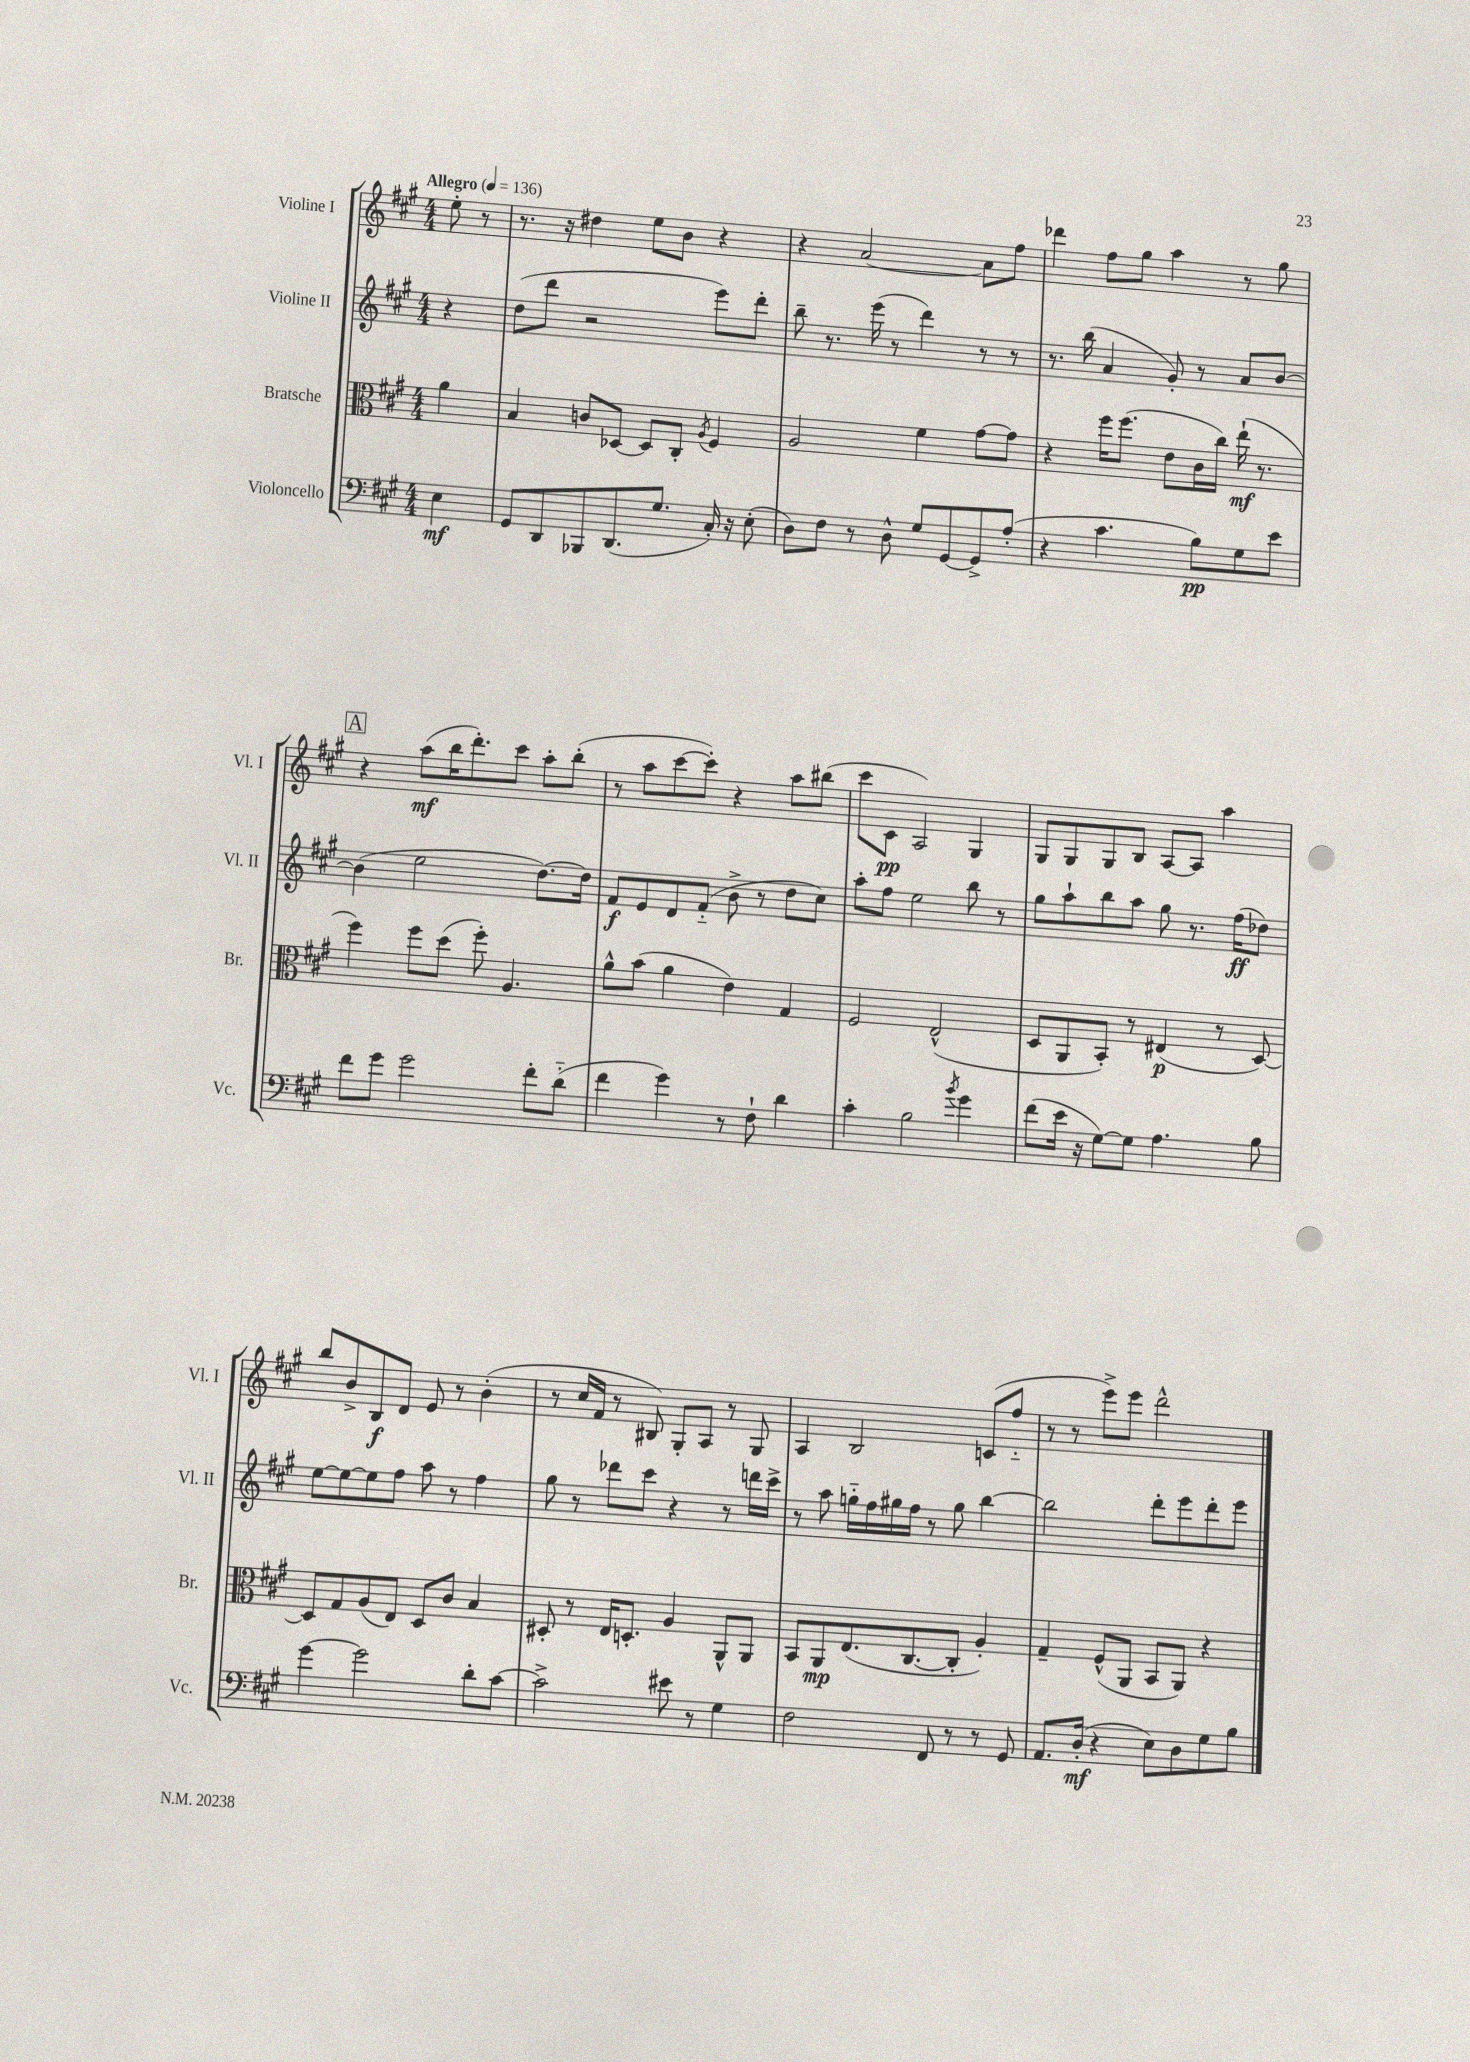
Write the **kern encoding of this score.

**kern	**kern	**kern	**kern
*staff4	*staff3	*staff2	*staff1
*clefF4	*clefC3	*clefG2	*clefG2
*k[f#c#g#]	*k[f#c#g#]	*k[f#c#g#]	*k[f#c#g#]
*M4/4	*M4/4	*M4/4	*M4/4
*MM136	*MM136	*MM136	*MM136
4E	4a	4r	8ee'
.	.	.	8r
=	=	=	=
8GG#	4B	(8dd	8.r
8DD	.	8ddd	.
.	.	.	16r
8BBB-	8c	2r	4dd#
(8.DD	[8D-	.	.
.	8D-]	.	8ee
8.G#	.	.	.
.	8C#'	.	8b
.	8qA	.	.
16C#')	4F#	8eee)	4r
16r	.	.	.
(8E'	.	8ddd'	.
=	=	=	=
8D)	2A	8bb~	4r
8F#	.	8.r	.
8r	.	.	[2a
.	.	(16eee	.
8D^^	.	8r	.
8G#	4f#	4ddd)	.
[8GG#	.	.	.
8GG#^]	[8g#	8r	8a]
(8A'	8g#]	8r	8ff#
=	=	=	=
4r	4r	8.r	4ddd-
.	.	(16bb	.
4.c#	16ff#	4a	8ff#
.	(8.ff#	.	.
.	.	.	8gg#
.	8e	8g#')	4aa
8B)	16c#	8r	.
.	16cc#)	.	.
8G#	(16ee`	8a	8r
.	8.r	.	.
8e	.	[8b	8gg#
=	=	=	=
8f#	4ff#)	(4b]	4r
8g#	.	.	.
2g#	8ff#	2ee	(8aa
.	(8dd	.	16bb
.	.	.	8.ddd')
.	8ff#')	.	.
.	4.A	.	8ccc#
8f#'	.	[8.dd)	8aa'
(8d'~	.	.	(8bb'
.	.	16dd]	.
=	=	=	=
4f#	8a^^	8f#	8r
.	(8b	8e	8aa
4g#)	4a	8d	[8ccc#
.	.	(8f#'~	8ccc#'])
8r	4e)	8b^	4r
8F#`	.	8r	.
4d	4G#	8dd	8aa
.	.	8cc#)	(8bb#
=	=	=	=
4c#'	2F#	8aa'	8ccc#
.	.	8ff#	8c#
2B	.	2ee	2A)
.	(2E^^	.	.
8qb	.	.	.
4g#	.	8bb	4G#
.	.	8r	.
=	=	=	=
(8f#	8D	8gg#	8G#
16e	8AA	8aa`	8G#
16r	.	.	.
[8G#)	8BB')	8bb	8G#
8G#]	8r	8aa	8B
4.A	(4E#	8gg#	[8A
.	.	8.r	8A]
.	8r	.	4aa
.	.	(16ff#	.
8B	[8D)	8dd-)	.
=	=	=	=
[4g#	8D]	[8ee	8bb
.	8G#	8ee_	8b^
2g#]	(8A	8ee]	8B
.	8E)	8ff#	8d
.	8D	8aa	8e
.	8c#	8r	8r
8d'	4B	4ff#	(4b'
[8c#	.	.	.
=	=	=	=
2c#^]	8D#'	8gg#	8r
.	8r	8r	16cc#
.	.	.	16f#
.	16E	8ddd-	8r
.	8.D'	.	.
.	.	8ccc#	8B#)
8e#	4A	4r	8G#'
8r	.	.	8A
4G#	8AA^^	8r	8r
.	8AA	16ddd	8G#
.	.	16ccc#^	.
=	=	=	=
2F#	8BB	8r	4A
.	8AA	8aa	.
.	(8.E	16gg'~	2B
.	.	16ff#	.
.	.	16gg#	.
.	[8.C#	16ff#	.
8FF#	.	8r	.
8r	8C#']	8gg#	.
8r	4A')	[4bb	(8c
8GG#	.	.	8ff#'~
=	=	=	=
8.AA	4G#~	2bb]	8r
.	.	.	8r
(16D'	.	.	.
4r	(8F#^^	.	8eee^)
.	8AA	.	8eee
8E)	8BB	8ddd'	2ddd^^
8D	8AA)	8eee	.
8G#	4r	8ddd'	.
8B	.	8eee	.
==	==	==	==
*-	*-	*-	*-
